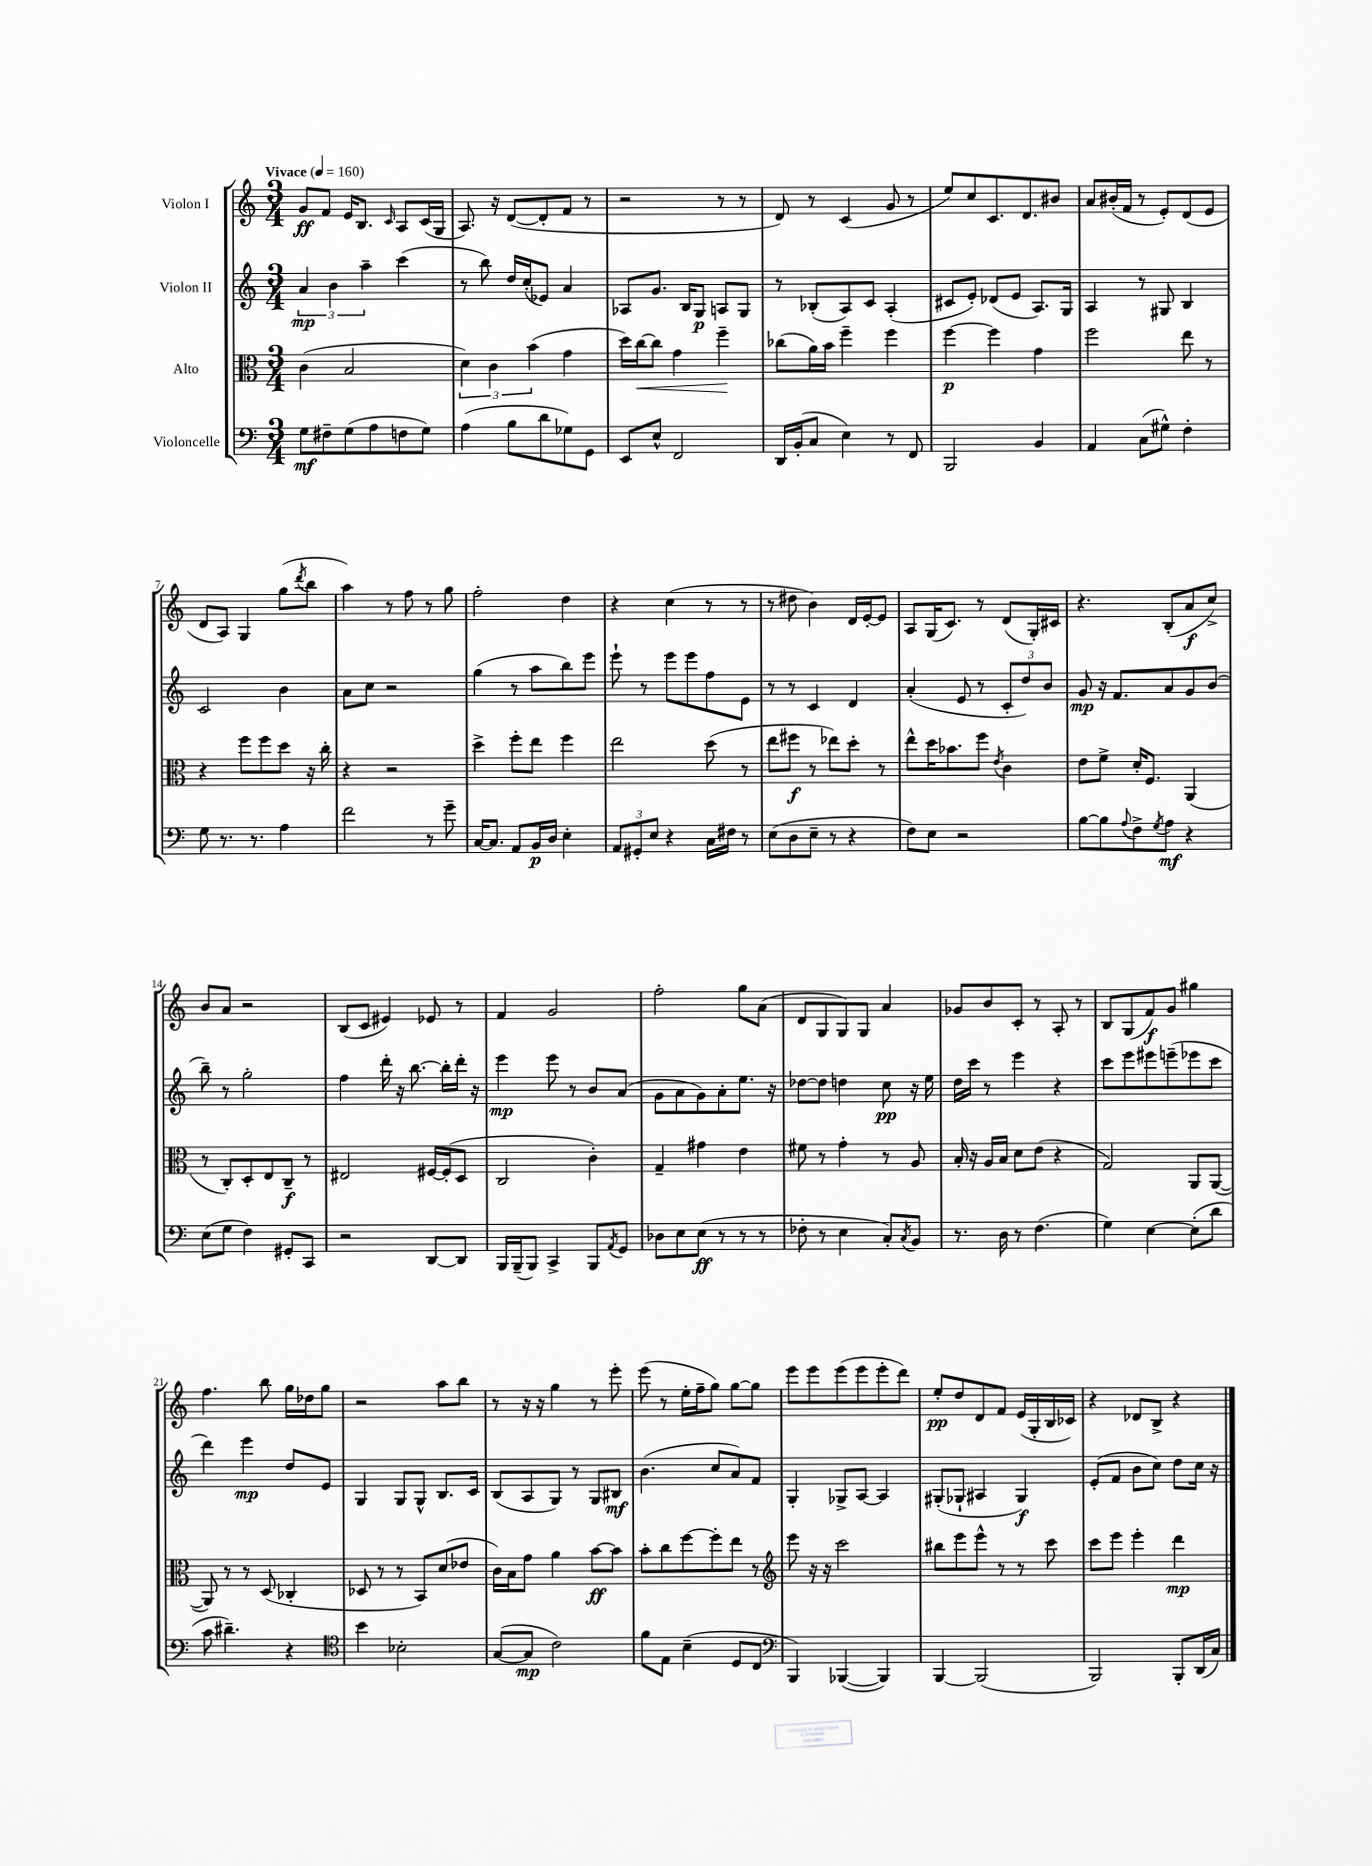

**kern	**kern	**kern	**kern
*staff4	*staff3	*staff2	*staff1
*clefF4	*clefC3	*clefG2	*clefG2
*k[]	*k[]	*k[]	*k[]
*M3/4	*M3/4	*M3/4	*M3/4
*MM160	*MM160	*MM160	*MM160
8G	(4c	6a	8g
8F#~	.	.	8f
.	.	6b	.
(8G	2B	.	16e
.	.	.	8.B
.	.	6aa~	.
8A	.	.	.
.	.	.	16qqc
8F	.	(4ccc	8A
8G)	.	.	(16c
.	.	.	16G
=	=	=	=
(4A	6d)	8r	8.A)
.	.	8bb)	.
.	6c	.	.
.	.	.	16r
8B	.	16dd	([8d
.	.	(16cc'	.
.	(6b	.	.
8d	.	8e-)	8d']
8G-)	4g	4a	8f
8GG	.	.	8r
=	=	=	=
8EE	16dd)	8A-	2r
.	[16cc	.	.
8E^^	8cc]	8.g	.
2FF	4g	.	.
.	.	16B	.
.	.	8G	.
.	4ff~	8A	8r
.	.	8G	8r
=	=	=	=
16DD	(8cc-	8r	8d)
(16BB'	.	.	.
8C	16a)	(8B-'	8r
.	16b	.	.
4E)	4ff~	8A)	(4c
.	.	8c	.
8r	4ff	(4A'	8g
8FF	.	.	8r
=	=	=	=
2BBB	[4ff	8c#	8ee)
.	.	8e')	8cc
.	4ff]	(8d-	8.c
.	.	8e	.
.	.	.	8.d
4BB	4g	8.A)	.
.	.	.	8b#
.	.	16G	.
=	=	=	=
4AA	2ff	4A	8a
.	.	.	(16b#'
.	.	.	16f
(8C	.	8r	8r
8G#^^)	.	8G#	8e')
4F'	8ee	4B	(8d
.	8r	.	8e
=	=	=	=
8G	4r	2c	8d
8.r	.	.	8A)
.	8ff	.	4G
8.r	.	.	.
.	8ff	.	.
4A	8dd	4b	(8gg
.	.	.	8qddd
.	16r	.	8bb
.	16cc'	.	.
=	=	=	=
2f	4r	8a	4aa)
.	.	8cc	.
.	2r	2r	8r
.	.	.	8ff
8r	.	.	8r
8g~	.	.	8gg
=	=	=	=
[16C	4dd^	(4gg	2ff'
8.C]	.	.	.
8AA	8ff'	8r	.
16BB	8ee	8aa	.
16D	.	.	.
4E'	4ff	8bb)	4dd
.	.	8eee	.
=	=	=	=
12AA	2ee	8eee`	4r
12GG#'	.	.	.
.	.	8r	.
12E	.	.	.
4r	.	8eee	(4cc
.	.	8eee	.
16C	(8dd	8ff	8r
16F#	.	.	.
8r	8r	8e	8r
=	=	=	=
(8E	8ee	8r	8r
8D	8ff#	8r	8dd#
8E~	8r	4c	4b)
8r	8ee-)	.	.
4r	8dd'	4d	16d
.	.	.	[16e'
.	8r	.	8e]
=	=	=	=
8F)	8ee^^	(4a'	8A
8E	16dd	.	(16G
.	8.b-	.	8.c)
2r	.	8e	.
.	8ff	8r	8r
.	8qe	.	.
.	4c	12c'	(8d
.	.	12dd)	.
.	.	.	16G')
.	.	12b	.
.	.	.	16c#
=	=	=	=
[8B	8e	8g	4.r
8B]	8f^	16r	.
.	.	8.f	.
8qqA	.	.	.
8F^	16d'	.	.
.	8.F	.	.
8qG	.	.	.
8A	.	8a	(8B'
4r	(4AA	8g	8a
.	.	(8b	8cc^)
=	=	=	=
(8E	8r	8bb~)	8b
8G	8C')	8r	8a
4F)	8D'	2gg'	2r
.	8E	.	.
8GG#'	8C~	.	.
8CC	8r	.	.
=	=	=	=
2r	2E#	4ff	(8B
.	.	.	8c
.	.	16ddd'	4e#)
.	.	16r	.
.	.	[8.bb	.
[8DD	[16F#	.	8e-
.	(16F#']	16bb']	.
8DD]	8D	16ddd'	8r
.	.	16r	.
=	=	=	=
16BBB	2C	4eee	4f
(16BBB~	.	.	.
8BBB)	.	.	.
4CC^	.	8eee	2g
.	.	8r	.
8BBB	4c')	8b	.
8qAA	.	.	.
8GG	.	(8a	.
=	=	=	=
8D-	4G~	8g	2ff'
8E	.	8a	.
(8E	4g#	8g)	.
8r	.	8a'	.
8r	4e	8.ee	8gg
8r	.	.	(8a
.	.	16r	.
=	=	=	=
8F-'	8f#	[8dd-	8d
8r	8r	8dd-]	8G
4E	4g'	4dd	8G)
.	.	.	8G
8C')	8r	8cc	4a
8qC	.	.	.
8BB	8A	16r	.
.	.	16ee	.
=	=	=	=
8.r	16B'	16dd	8g-
.	16r	16ccc	.
.	16A	8r	8b
16D	16B	.	.
8r	8d	4eee	8c'
(4.F	(8e	.	8r
.	4r	4r	8A'
.	.	.	8r
=	=	=	=
4G)	2G)	8ccc	8B
.	.	8eee	(8G
[4E	.	8eee#	8f)
.	.	(8eee~	8g
(8E']	8AA	8eee-	4gg#
8d	([8AA	8ccc	.
=	=	=	=
8c	8AA])	4ddd)	4.ff
4.d#~)	8r	.	.
.	8r	4eee	.
.	(8D	.	8bb
4r	4C-'	8dd	16gg
.	.	.	16dd-
.	.	8e	8gg
=	=	=	=
*clefC4	*	*	*
4b	8D-	4G	2r
.	8r	.	.
2B-'	8r	8G	.
.	8BB)	8G^^	.
.	(8d	8.B	8aa
.	8e-	.	8bb
.	.	16c	.
=	=	=	=
([8G	16c)	(8B	8r
.	16B	.	.
8G]	8g	8A	16r
.	.	.	16r
2c)	4a	8G)	4gg
.	.	8r	.
.	[8b	8G	8r
.	8b]	8B#	8eee'
=	=	=	=
8f	8b'	(4.b	(8eee
8E	8cc	.	8r
(4B~	[8ff	.	16ee'
.	.	.	16ff~
.	8ff']	8cc	8gg)
8D	8ee	8a)	[8gg
8C	8r	8f	8gg]
=	=	=	=
*clefF4	*clefG2	*	*
4BBB)	8eee	4G'	8eee
.	16r	.	8eee
.	16r	.	.
([4BBB-	2ccc	8G-^	(8eee
.	.	[8A	8eee
4BBB-])	.	4A]	8eee'
.	.	.	8ddd)
=	=	=	=
[4BBB	8bb#	(8G#'	8ee'
.	8eee	8G-`	8dd
(2BBB]	8eee^^	4A#	8d
.	8r	.	8f
.	8r	4G-)	(16e
.	.	.	16G'
.	8ccc	.	16B
.	.	.	16c-)
=	=	=	=
2BBB)	8ccc	(8e'	4r
.	8eee	8f	.
.	4eee'	8b	8d-
.	.	8cc)	8B^
8BBB'	4ddd	8dd	4r
(16DD	.	16cc	.
16C)	.	16r	.
==	==	==	==
*-	*-	*-	*-
